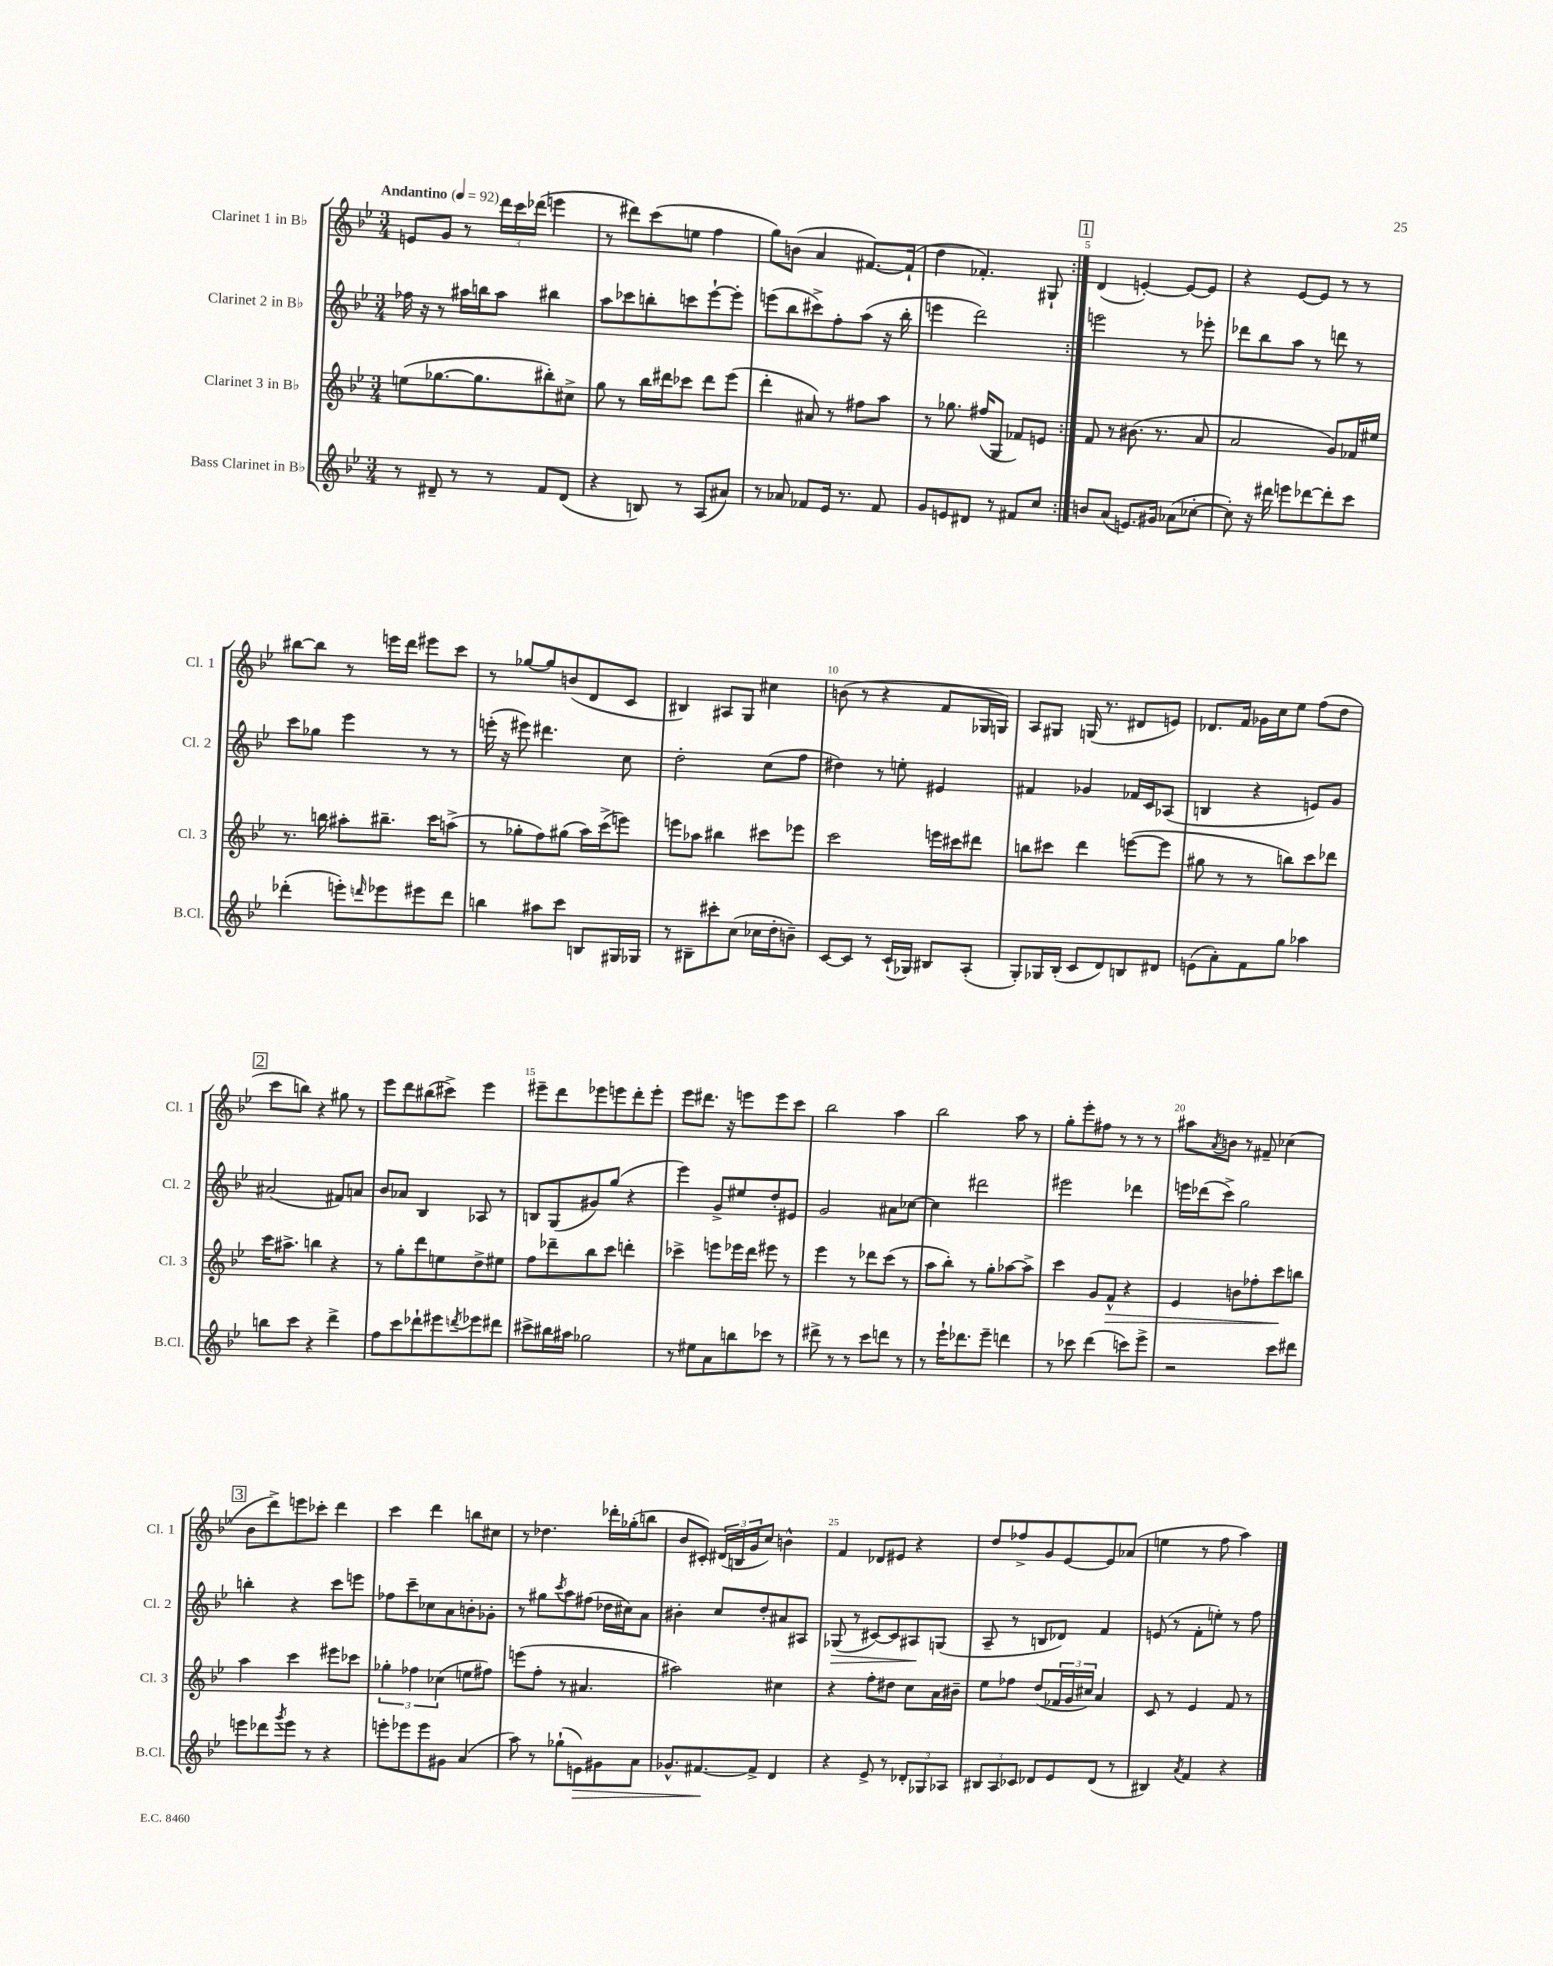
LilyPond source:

<<
\new StaffGroup <<
\new Staff = "s0" \with { instrumentName = "Clarinet 1 in Bb" shortInstrumentName = "Cl. 1" } {
    \clef treble \key bes \major \numericTimeSignature \time 3/4 \tempo "Andantino" 4 = 92
    \repeat volta 2 { e'8 g'8 r8 \tuplet 3/2 { d'''16 c'''16 des'''16( } e'''4 |
    r8 dis'''8) c'''8( e''8 f''4 |
    g''8) b'8( a'4 fis'8.~) fis'16-!( |
    d''4 fes'4.-.) gis8-! | }
    \mark \markup { \box "1" } d'4( e'4~-.) e'8~ e'8 |
    r4 ees'8~ ees'8 r8 r8 |
    bis''8~ bis''8 r8 e'''16 d'''16 eis'''8 c'''8 |
    r8 ges''8~ ges''8 b'8( d'8 c'8 |
    bis4) ais8 g8 cis''4 |
    b'8( r8 r4 f'8 ges16 g16) |
    a8 gis8 g16( r8. dis'8 e'8) |
    des'8. f'16 ges'16 c''16 ees''8 f''8( d''8 |
    \mark \markup { \box "2" } c'''8 b''8) r4 gis''8 r8 |
    ees'''8 d'''8 bis''8( cis'''8->) ees'''4 |
    eis'''8-- d'''8 ees'''8 e'''8 d'''8-. e'''8-. |
    ees'''8 dis'''8. r16 e'''8 e'''8 c'''8 |
    bes''2 a''4 |
    bes''2 a''8 r8 |
    g''8-. ees'''8-. fis''8 r8 r8 r8 |
    ais''8 \acciaccatura { a'8 } b'8 r8 fis'8-- ces''4( |
    \mark \markup { \box "3" } bes'8 d'''8->) e'''8 ces'''8-. d'''4 |
    c'''4 d'''4 b''8 cis''8 |
    r8 des''4. des'''16-. ges''16-.( b''8 |
    bes'8 cis'8-.) \tuplet 3/2 { dis'16( b16 g'16 } c''8) b'4-^ |
    f'4 des'8 eis'8 r4 |
    d''8 fes''8-> g'8 ees'8~ ees'8 aes'8( |
    e''4 r8 f''8 a''4) \bar "|." |
}
\new Staff = "s1" \with { instrumentName = "Clarinet 2 in Bb" shortInstrumentName = "Cl. 2" } {
    \clef treble \key bes \major \numericTimeSignature \time 3/4
    \repeat volta 2 { fes''16 r16 r8 ais''16 b''16 ais''8 bis''4 |
    a''8 ces'''8 b''8-. c'''8 ees'''8~-! ees'''8-. |
    e'''8( bes''8 cis'''8->) f''8-. a''8( r16 bes''16-. |
    e'''4 d'''2) | }
    \mark \markup { \box "1" } e'''2 r8 ees'''8-. |
    des'''8 bes''8 a''8 r8 d'''8 r8 |
    c'''8 ges''8 ees'''4 r8 r8 |
    e'''16-.( r16 eis'''8) dis'''4. c''8 |
    d''2-. c''8( f''8 |
    dis''4) r8 e''8-. eis'4 |
    fis'4 ges'4 fes'16 c'16 aes8( |
    b4 r4 e'8) g'8 |
    \mark \markup { \box "2" } ais'2( fis'8) a'8 |
    bes'8 aes'8 bes4 aes8 r8 |
    b8 g8( gis'8) g''8( r4 |
    ees'''4) g'8-> eis''8 d''8-. eis'8 |
    g'2 ais'8 ces''8~ |
    ces''4 dis'''2 |
    eis'''2 des'''4 |
    e'''16 des'''16( c'''8->) g''2 |
    \mark \markup { \box "3" } b''4-. r4 c'''8 e'''8 |
    fes''8 c'''8-- ces''8 a'8 b'8-. ges'8-. |
    r8 gis''8 \acciaccatura { c'''8 } a''8 fis''8( des''16 cis''16) a'8 |
    bis'4-. c''8 d''8-. ais'8 ais8 |
    ges8\>( r8 cis'8~) cis'8 ais8\! g8( |
    a8-- r8 b8 des'8) f'4 |
    e'8( r8 f'8-. e''8-.) r8 f''8 \bar "|." |
}
\new Staff = "s2" \with { instrumentName = "Clarinet 3 in Bb" shortInstrumentName = "Cl. 3" } {
    \clef treble \key bes \major \numericTimeSignature \time 3/4
    \repeat volta 2 { e''8( ges''8.~ ges''8. bis''8-.) cis''8-> |
    g''8 r8 bes''16 dis'''16 ces'''8 dis'''8 ees'''8( |
    d'''4-. ais'8) r8 fis''8 a''8 |
    r8 ges''8. fis''16( g8 fes'8) e'8 | }
    \mark \markup { \box "1" } f'8 r8 bis'8.( r8. a'8 |
    a'2 g'8) fes'16 eis''16 |
    r8. b''16 ais''8-. bis''8.-- c'''16 a''8->( |
    r8 ges''8-. f''8) gis''8( a''16) c'''16->( e'''8) |
    e'''8 aes''8 bis''4 cis'''8 ees'''8 |
    c'''2 e'''16 cis'''16 dis'''8 |
    b''8 cis'''8 d'''4 e'''8~( e'''8 |
    gis''8 r8 r8 b''8) c'''8 des'''8 |
    \mark \markup { \box "2" } c'''16 ais''8.-> b''4 r4 |
    r8 g''8-. d'''8 e''8 d''8-> eis''8 |
    f''8 des'''8-- bes''8 c'''8 d'''4-. |
    ces'''4-> e'''8 ees'''16 d'''16 eis'''8 r8 |
    ees'''4 r8 des'''8 c'''8( r8 |
    a''8 bes''8-.) r8 g''8-. aes''8~ aes''8-> |
    c'''4 g'8 f'8-^\> r4 |
    ees'4 b'8 fes''8-. c'''8\! b''8 |
    \mark \markup { \box "3" } a''4 c'''4 eis'''8 ces'''8 |
    \tuplet 3/2 { ges''4-. fes''4 ces''4( } e''8 fis''8) |
    e'''8( f''8-. r8 ais'4. |
    ais''2) cis''4 |
    r4 f''8-. dis''8 c''8 a'16 bis'16-- |
    ees''8 fes''8 d''8( \tuplet 3/2 { fes'16 g'16 cis''16) } a'4 |
    c'8 r8 ees'4 f'8 r8 \bar "|." |
}
\new Staff = "s3" \with { instrumentName = "Bass Clarinet in Bb" shortInstrumentName = "B.Cl." } {
    \clef treble \key bes \major \numericTimeSignature \time 3/4
    \repeat volta 2 { r8 dis'8-- r8 r8 f'8 dis'8( |
    r4 b8) r8 a8( ais'8) |
    r8 aes'8 fes'8 ees'16 r8. fes'8 |
    g'8 e'8 dis'8 r8 fis'8 c''8 | }
    \mark \markup { \box "1" } b'8 a'8( e'8.) gis'16 aes'8( ces''8~-. |
    ces''8-.) r16 dis'''16 e'''8 des'''8~ des'''8-. c'''8 |
    des'''4-.( e'''8-.) \grace { d'''16 } ees'''8 eis'''8 d'''8 |
    b''4 ais''8 c'''8 b8 gis16 ges16 |
    r8 bis8-- cis'''8-. c''8( ces''16 d''16-. b'8--) |
    c'8~ c'8 r8 c'16-!( ges16) bis8 a8-.( |
    g8-.) ges16 bes16-.( c'8 d'8) b8 dis'8 |
    e'8( a'8-.) f'8 g''8 aes''4 |
    \mark \markup { \box "2" } b''8 c'''8 r4 d'''4-> |
    f''8 c'''8 des'''8-! eis'''8 \acciaccatura { d'''8 } ees'''8 dis'''8 |
    cis'''8-> bis''16 ais''16 ges''2 |
    r8 eis''8 a'8 b''8 ces'''8 r8 |
    dis'''8-> r8 r8 c'''8 d'''8 r8 |
    r8 ees'''16-! des'''8. ees'''8-- d'''4 |
    r8 ces'''8 d'''4( c'''8) ees'''8-> |
    r2 c'''8 dis'''8 |
    \mark \markup { \box "3" } e'''8 des'''8 \acciaccatura { g'''8 } e'''8 r8 r4 |
    e'''8-. ees'''8 ees'''8 gis'8 a'4( |
    a''8) r8 ges''8-!( e'8\>) gis'8 a'8 |
    ges'8.-^ fis'8.~\! fis'8-> d'4 |
    r4 ees'8-> r8 \tuplet 3/2 { des'8-. ges8 aes8 } |
    \tuplet 3/2 { bis8 a8 ces'8 } des'8 ees'8 des'8( r8 |
    bis4) \acciaccatura { a'8 } f'4 r4 \bar "|." |
}
>>
>>
\layout { \context { \Score \override BarNumber.break-visibility = ##(#f #t #t) barNumberVisibility = #(every-nth-bar-number-visible 5) } }
